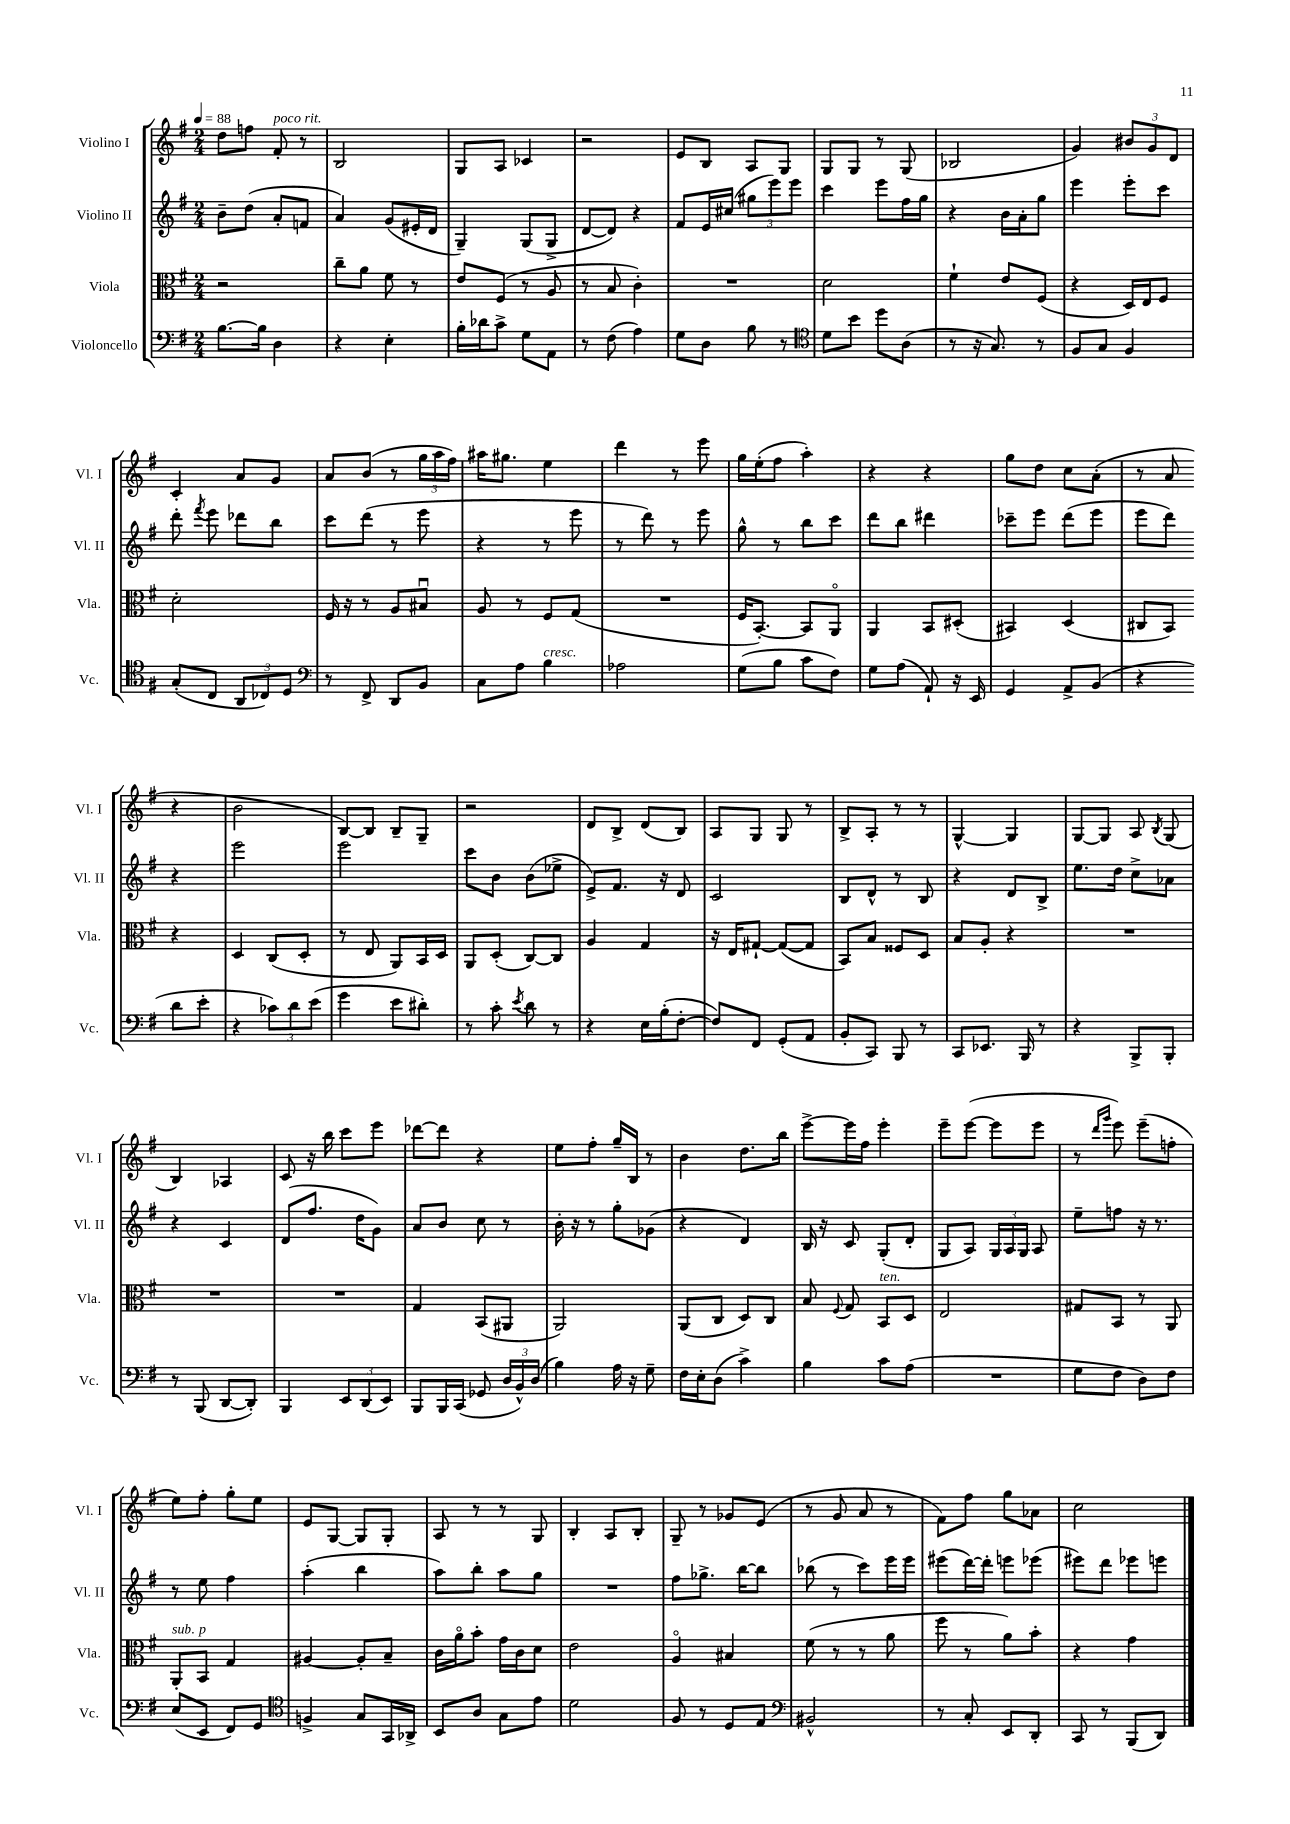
<<
\new StaffGroup <<
\new Staff = "s0" \with { instrumentName = "Violino I" shortInstrumentName = "Vl. I" } {
    \clef treble \key g \major \numericTimeSignature \time 2/4 \tempo 4 = 88
    \autoBeamOff d''8[ f''8] fis'8-.^\markup { \italic "poco rit." } r8 |
    b2 |
    g8[ a8] ces'4 |
    r2 |
    e'8[ b8] a8[ g8] |
    g8[ g8] r8 g8( |
    bes2 |
    g'4) \tuplet 3/2 { bis'8[ g'8 d'8] } |
    c'4-. a'8[ g'8] |
    a'8[ b'8]( r8 \tuplet 3/2 { g''16[ a''16 fis''16]) } |
    ais''16[ gis''8.] e''4 |
    d'''4 r8 e'''8 |
    g''16[ e''16-.( fis''8] a''4-.) |
    r4 r4 |
    g''8[ d''8] c''8[ a'8]-.( |
    r8 a'8 r4 |
    b'2 |
    b8[~) b8] b8[-- g8]-- |
    r2 |
    d'8[ b8]-> d'8[( b8]) |
    a8[ g8] g8 r8 |
    b8[-> a8]-. r8 r8 |
    g4~-^ g4 |
    g8[~ g8] a8 \acciaccatura { b8 } g8( |
    b4) aes4 |
    c'8 r16 b''16 c'''8[ e'''8] |
    des'''8[~ des'''8] r4 |
    e''8[ fis''8]-. g''16[-- b16] r8 |
    b'4 d''8.[ b''16] |
    e'''8[~-> e'''16 fis''16] e'''4-. |
    e'''8[-- e'''8]~( e'''8[ e'''8] |
    r8 \grace { d'''16[ g'''16] } e'''8) e'''8[--( f''8]-. |
    e''8[) fis''8]-. g''8[-. e''8] |
    e'8[ g8]~ g8[ g8]-. |
    a8 r8 r8 g8 |
    b4-. a8[ b8]-. |
    g8-- r8 ges'8[ e'8]( |
    r8 g'8 a'8 r8 |
    fis'8[) fis''8] g''8[ aes'8] |
    c''2 \bar "|." |
}
\new Staff = "s1" \with { instrumentName = "Violino II" shortInstrumentName = "Vl. II" } {
    \clef treble \key g \major \numericTimeSignature \time 2/4
    \autoBeamOff b'8[-- d''8]( a'8[-. f'8] |
    a'4) g'8[( eis'16-. d'16] |
    g4--) g8[( g8]-> |
    d'8[~ d'8]) r4 |
    fis'8[ e'16 cis''16]( \tuplet 3/2 { gis''8[ e'''8) e'''8] } |
    c'''4 e'''8[ fis''16 g''16] |
    r4 b'16[ a'16-. g''8] |
    e'''4 e'''8[-. c'''8] |
    d'''8-. \acciaccatura { fis'''8 } e'''8 des'''8[ b''8] |
    c'''8[ d'''8]( r8 e'''8 |
    r4 r8 e'''8 |
    r8 d'''8) r8 e'''8 |
    g''8-^ r8 b''8[ c'''8] |
    d'''8[ b''8] dis'''4 |
    ces'''8[-- e'''8] d'''8[( e'''8] |
    e'''8[ d'''8]) r4 |
    e'''2 |
    e'''2 |
    c'''8[ b'8] b'8[( ees''8]-> |
    e'8[->) fis'8.] r16 d'8 |
    c'2 |
    b8[ d'8]-^ r8 b8 |
    r4 d'8[ b8]-> |
    e''8.[ d''16] c''8[-> aes'8] |
    r4 c'4 |
    d'8[( fis''8.] d''16[ g'8]) |
    a'8[ b'8] c''8 r8 |
    b'16-. r16 r8 g''8[-. ges'8]( |
    r4 d'4) |
    b16 r16 c'8 g8[-.( d'8]-. |
    g8[ a8]) \tuplet 3/2 { g16[ a16 g16] } a8 |
    e''8[-- f''8] r16 r8. |
    r8 e''8 fis''4 |
    a''4-.( b''4 |
    a''8[) b''8]-. a''8[ g''8] |
    R2 |
    fis''8[ ges''8.]-> b''16[~ b''8] |
    bes''8( r8 c'''8[) e'''16 e'''16] |
    eis'''8[( d'''16~) d'''16]-. e'''8[ ees'''8]( |
    eis'''8[) d'''8] ees'''8[ e'''8] \bar "|." |
}
\new Staff = "s2" \with { instrumentName = "Viola" shortInstrumentName = "Vla." } {
    \clef alto \key g \major \numericTimeSignature \time 2/4
    \autoBeamOff r2 |
    c''8[-- a'8] fis'8 r8 |
    e'8[ fis8]( r8 a8 |
    r8 b8 c'4-.) |
    R2 |
    d'2 |
    fis'4-! e'8[ fis8]( |
    r4 d16[) e16 fis8] |
    d'2-. |
    fis16 r16 r8 a8[ bis8]\downbow |
    a8 r8 fis8[ g8]( |
    R2 |
    fis16[ b,8.]~-.) b,8[ a,8]\flageolet |
    a,4 b,8[ dis8]-.( |
    bis,4) d4( |
    cis8[ b,8]) r4 |
    d4 c8[( d8]-. |
    r8 e8 a,8[) b,16 d16] |
    a,8[ d8]-.( c8[~) c8] |
    a4 g4 |
    r16 e16[ gis8]~-! gis8[~( gis8] |
    b,8[) b8] fisis8[ d8] |
    b8[ a8]-. r4 |
    R2 |
    R2 |
    R2 |
    g4 b,8[( ais,8] |
    a,2) |
    a,8[( c8] d8[) c8] |
    b8 \appoggiatura { fis8 } g8 b,8[^\markup { \italic "ten." } d8] |
    e2 |
    gis8[ b,8] r8 a,8 |
    a,8[-.^\markup { \italic "sub. p" } b,8] g4 |
    ais4~ ais8[-. b8]-- |
    c'16[ a'16\flageolet b'8]-. g'16[ c'16 d'8] |
    e'2 |
    a4\flageolet bis4 |
    fis'8( r8 r8 a'8 |
    fis''8 r8 a'8[) b'8]-. |
    r4 g'4 \bar "|." |
}
\new Staff = "s3" \with { instrumentName = "Violoncello" shortInstrumentName = "Vc." } {
    \clef bass \key g \major \numericTimeSignature \time 2/4
    \autoBeamOff b8.[~ b16] d4 |
    r4 e4-. |
    b16[-. des'16 c'8]-> g8[ a,8] |
    r8 fis8( a4) |
    g8[ d8] b8 r8 |
    \clef tenor d'8[ b'8] d''8[ a8]( |
    r8 r16 g8.) r8 |
    fis8[ g8] fis4 |
    g8[-.( c8] \tuplet 3/2 { a,8[ ces8) d8] } |
    \clef bass r8 fis,8-> d,8[ b,8] |
    c8[ a8] b4^\markup { \italic "cresc." } |
    aes2 |
    g8[( b8] c'8[ fis8]) |
    g8[ a8]( a,8-!) r16 e,16 |
    g,4 a,8[-> b,8]( |
    r4 d'8[ e'8]-. |
    r4 \tuplet 3/2 { ces'8[) d'8 e'8]( } |
    g'4 e'8[ dis'8]-.) |
    r8 c'8-. \acciaccatura { e'8 } d'8 r8 |
    r4 e16[ b16-.( fis8]~-. |
    fis8[) fis,8] g,8[-.( a,8] |
    b,8[-. c,8]) b,,8 r8 |
    c,8[ ees,8.] b,,16 r8 |
    r4 b,,8[-> b,,8]-. |
    r8 b,,8( d,8[~ d,8]-.) |
    b,,4 \tuplet 3/2 { e,8[ d,8( e,8]) } |
    b,,8[ b,,16 c,16]( ges,8 \tuplet 3/2 { d16[ b,16-^) d16]( } |
    b4) a16 r16 g8-- |
    fis16[ e16-. d8]( c'4->) |
    b4 c'8[ a8]( |
    R2 |
    g8[ fis8] d8[) fis8] |
    e8[( e,8] fis,8[) g,8] |
    \clef tenor f4-> g8[ g,16 aes,16]-> |
    b,8[ a8] g8[ e'8] |
    d'2 |
    fis8 r8 d8[ e8] |
    \clef bass bis,2-^ |
    r8 c8-. e,8[ d,8]-. |
    c,8 r8 b,,8[( d,8]) \bar "|." |
}
>>
>>
\layout { \context { \Score \remove "Bar_number_engraver" } }
